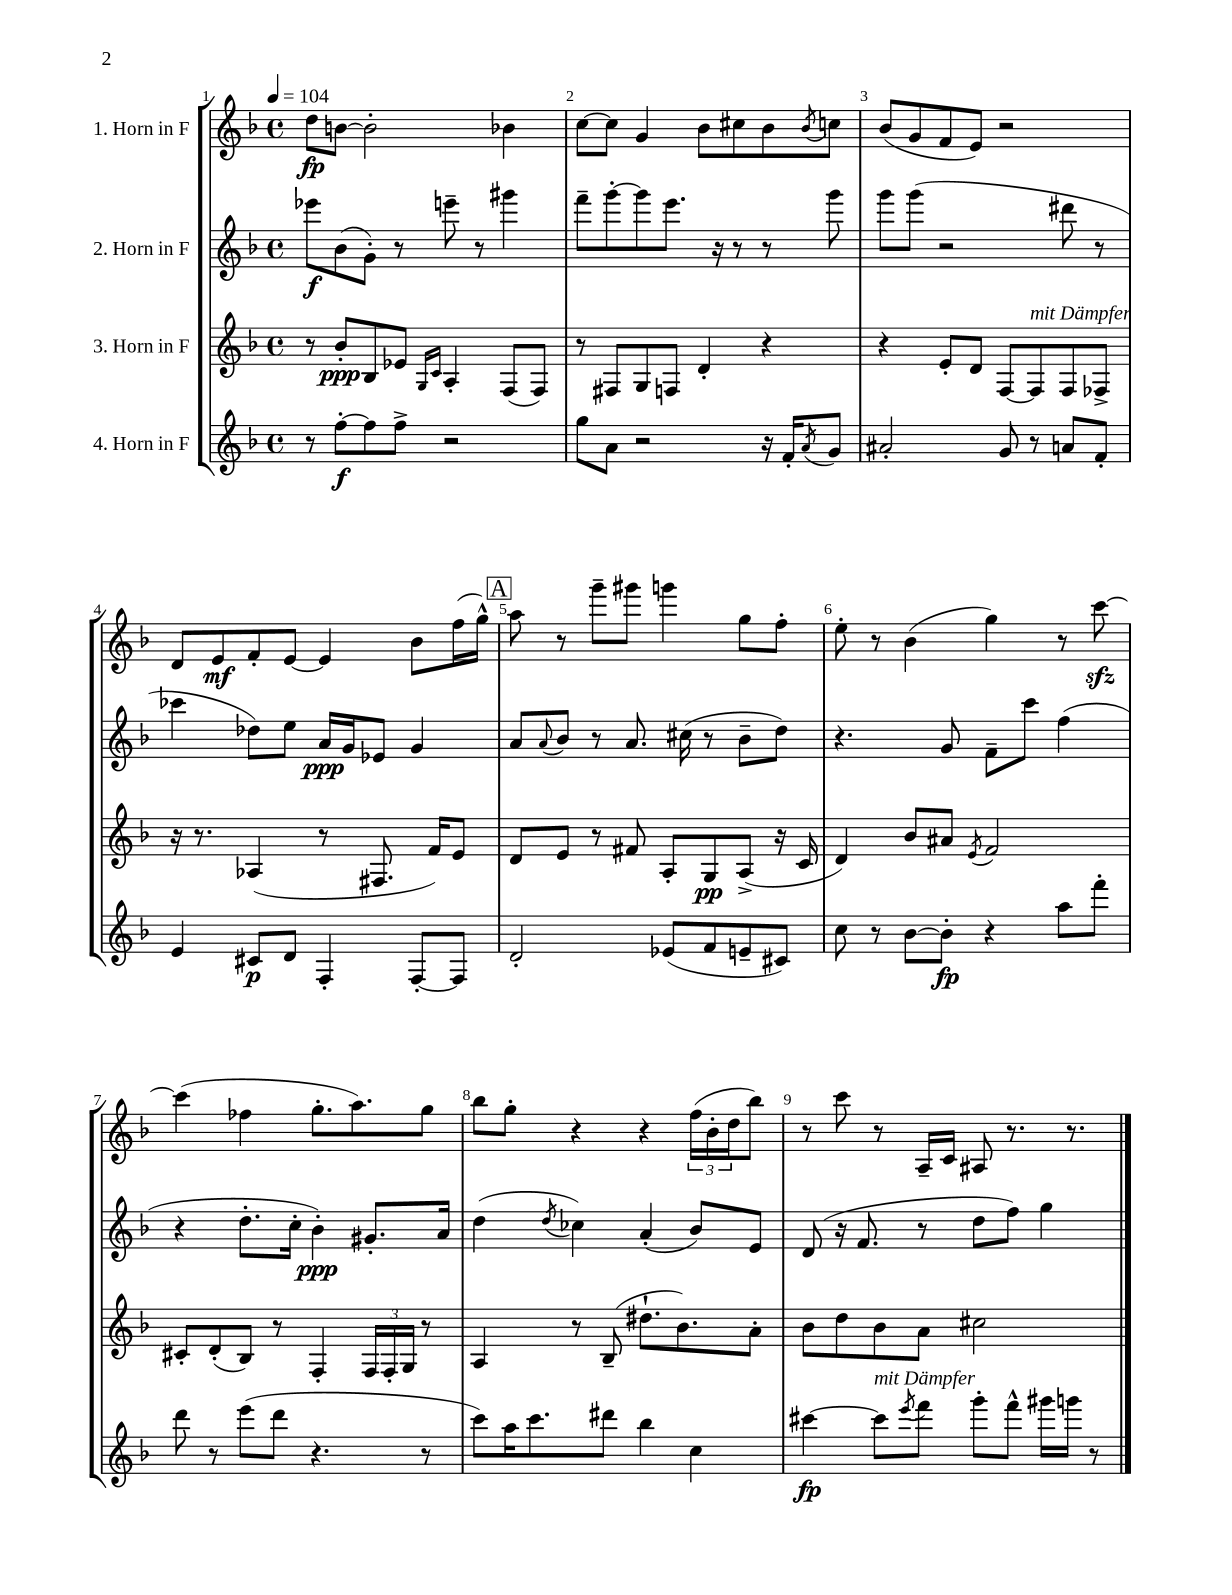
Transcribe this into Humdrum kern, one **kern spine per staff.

**kern	**dynam	**kern	**dynam	**kern	**dynam	**kern	**dynam
*part4	*part4	*part3	*part3	*part2	*part2	*part1	*part1
*staff4	*staff4	*staff3	*staff3	*staff2	*staff2	*staff1	*staff1
*I"4. Horn in F	*	*I"3. Horn in F	*	*I"2. Horn in F	*	*I"1. Horn in F	*
*clefG2	*	*clefG2	*	*clefG2	*	*clefG2	*
*k[b-]	*	*k[b-]	*	*k[b-]	*	*k[b-]	*
*M4/4	*	*M4/4	*	*M4/4	*	*M4/4	*
*met(c)	*	*met(c)	*	*met(c)	*	*met(c)	*
*MM104	*	*MM104	*	*MM104	*	*MM104	*
=1	=1	=1	=1	=1	=1	=1	=1
8r	.	8r	.	8eee-X\L	f	8dd\L	fp
[8ff'\L	f	8b-'/L	ppp	(8b-\	.	[8bn\J	.
8ff\]	.	8B-/	.	8g'\J)	.	2b'\]	.
8ff^\J	.	8e-X/J	.	8r	.	.	.
.	.	16qqG/LL	.	.	.	.	.
.	.	16qqc/JJ	.	.	.	.	.
2r	.	4A'/	.	8eeen~\	.	.	.
.	.	.	.	8r	.	.	.
.	.	(8F/L	.	4ggg#X\	.	4b-X\	.
.	.	8F/J)	.	.	.	.	.
=2	=2	=2	=2	=2	=2	=2	=2
8gg\L	.	8r	.	8fff~\L	.	[8cc\L	.
8a\J	.	8F#X/L	.	[8ggg'\	.	8cc\J]	.
2r	.	8G/	.	8ggg\]	.	4g/	.
.	.	8Fn/J	.	8.eee\J	.	.	.
.	.	4d'/	.	.	.	8b-\L	.
.	.	.	.	16r	.	.	.
.	.	.	.	8r	.	8cc#X\	.
16r	.	4r	.	8r	.	8b-\	.
16f'/KL	.	.	.	.	.	.	.
8qa/	.	.	.	.	.	8qb-/	.
8g/J	.	.	.	8ggg\	.	8ccn\J	.
=3	=3	=3	=3	=3	=3	=3	=3
2a#X'/	.	4r	.	8ggg\L	.	(8b-/L	.
.	.	.	.	(8ggg\J	.	8g/	.
.	.	8e'/L	.	2r	.	8f/	.
.	.	8d/J	.	.	.	8e/J)	.
8g/	.	[8F/L	.	.	.	2r	.
!	!	!LO:TX:a:i:t=mit Dämpfer	!	!	!	!	!
8r	.	8F/]	.	.	.	.	.
8an/L	.	8F/	.	8ddd#X\	.	.	.
8f'/J	.	8F-X^/J	.	8r	.	.	.
!!LO:LB:g=z
=4	=4	=4	=4	=4	=4	=4	=4
4e/	.	16r	.	4ccc-X\	.	8d/L	.
.	.	8.r	.	.	.	.	.
.	.	.	.	.	.	8e/	mf
8c#X/L	p	(4A-X/	.	8dd-X\L)	.	8f'/	.
8d/J	.	.	.	8ee\J	.	[8e/J	.
4F'/	.	8r	.	16a/LL	ppp	4e/]	.
.	.	.	.	16g/J	.	.	.
.	.	8.F#X/	.	8e-X/J	.	.	.
[8F'/L	.	.	.	4g/	.	8b-\L	.
.	.	16f/KL)	.	.	.	.	.
8F/J]	.	8e/J	.	.	.	(16ff\L	.
.	.	.	.	.	.	16gg^^\JJ)	.
!!LO:REH:place=s1:t=A
=5	=5	=5	=5	=5	=5	=5	=5
2d'/	.	8d/L	.	8a/L	.	8aa\	.
.	.	.	.	8qqa/	.	.	.
.	.	8e/J	.	8b-/J	.	8r	.
.	.	8r	.	8r	.	8ggg~\L	.
.	.	8f#X/	.	8.a/	.	8ggg#X\J	.
(8e-X/L	.	8A'/L	.	.	.	4gggn\	.
.	.	.	.	(16cc#X\	.	.	.
8f/	.	8G/	pp	8r	.	.	.
8en~/	.	(8A^/J	.	8b-~\L	.	8gg\L	.
8c#X/J)	.	16r	.	8dd\J)	.	8ff'\J	.
.	.	16c/	.	.	.	.	.
=6	=6	=6	=6	=6	=6	=6	=6
8cc\	.	4d/)	.	4.r	.	8ee'\	.
8r	.	.	.	.	.	8r	.
[8b-\L	.	8b-/L	.	.	.	(4b-\	.
8b-'\J]	fp	8a#X/J	.	8g/	.	.	.
.	.	8qe/	.	.	.	.	.
4r	.	2f/	.	8f~\L	.	4gg\)	.
.	.	.	.	8ccc\J	.	.	.
8aa\L	.	.	.	(4ff\	.	8r	.
8fff'\J	.	.	.	.	.	[8ccczz\	.
!!LO:LB:g=z
=7	=7	=7	=7	=7	=7	=7	=7
8ddd\	.	8c#X'/L	.	4r	.	(4ccc\]	.
8r	.	(8d'/	.	.	.	.	.
(8eee\L	.	8B-/J)	.	8.dd'\L	.	4ff-X\	.
8ddd\J	.	8r	.	.	.	.	.
.	.	.	.	16cc'\Jk	.	.	.
4.r	.	4F'/	.	4b-'\)	ppp	8.gg'\L	.
.	.	.	.	.	.	8.aa\)	.
.	.	24F/LL	.	8.g#X'/L	.	.	.
.	.	24F'/	.	.	.	.	.
.	.	24G/JJ	.	.	.	.	.
8r	.	8r	.	.	.	8gg\J	.
.	.	.	.	16a/Jk	.	.	.
=8	=8	=8	=8	=8	=8	=8	=8
8ccc\L)	.	4A/	.	(4dd\	.	8bb-\L	.
16aa\K	.	.	.	.	.	8gg'\J	.
8.ccc\	.	.	.	.	.	.	.
.	.	.	.	8qdd/	.	.	.
.	.	8r	.	4cc-X\)	.	4r	.
8ddd#X\J	.	(8B-~/	.	.	.	.	.
4bb-\	.	8.dd#X`\L	.	(4a'/	.	4r	.
.	.	8.b-\)	.	.	.	.	.
4cc\	.	.	.	8b-/L)	.	(24ff\LL	.
.	.	.	.	.	.	24b-'\	.
.	.	.	.	.	.	24dd\J	.
.	.	8a'\J	.	8e/J	.	8bb-\J)	.
=9	=9	=9	=9	=9	=9	=9	=9
[4ccc#X\	fp	8b-\L	.	(8d/	.	8r	.
.	.	8dd\	.	16r	.	8ccc\	.
.	.	.	.	8.f/	.	.	.
!LO:TX:a:i:t=mit Dämpfer	!	!	!	!	!	!	!
8ccc#\L]	.	8b-\	.	.	.	8r	.
8qeee/	.	.	.	.	.	.	.
8fff\J	.	8a\J	.	8r	.	16A~/LL	.
.	.	.	.	.	.	16c/JJ	.
8ggg'\L	.	2cc#X\	.	8dd\L	.	8A#X/	.
8fff^^\J	.	.	.	8ff\J)	.	8.r	.
16ggg#X\LL	.	.	.	4gg\	.	.	.
16gggn\JJ	.	.	.	.	.	8.r	.
8r	.	.	.	.	.	.	.
==	==	==	==	==	==	==	==
*-	*-	*-	*-	*-	*-	*-	*-
